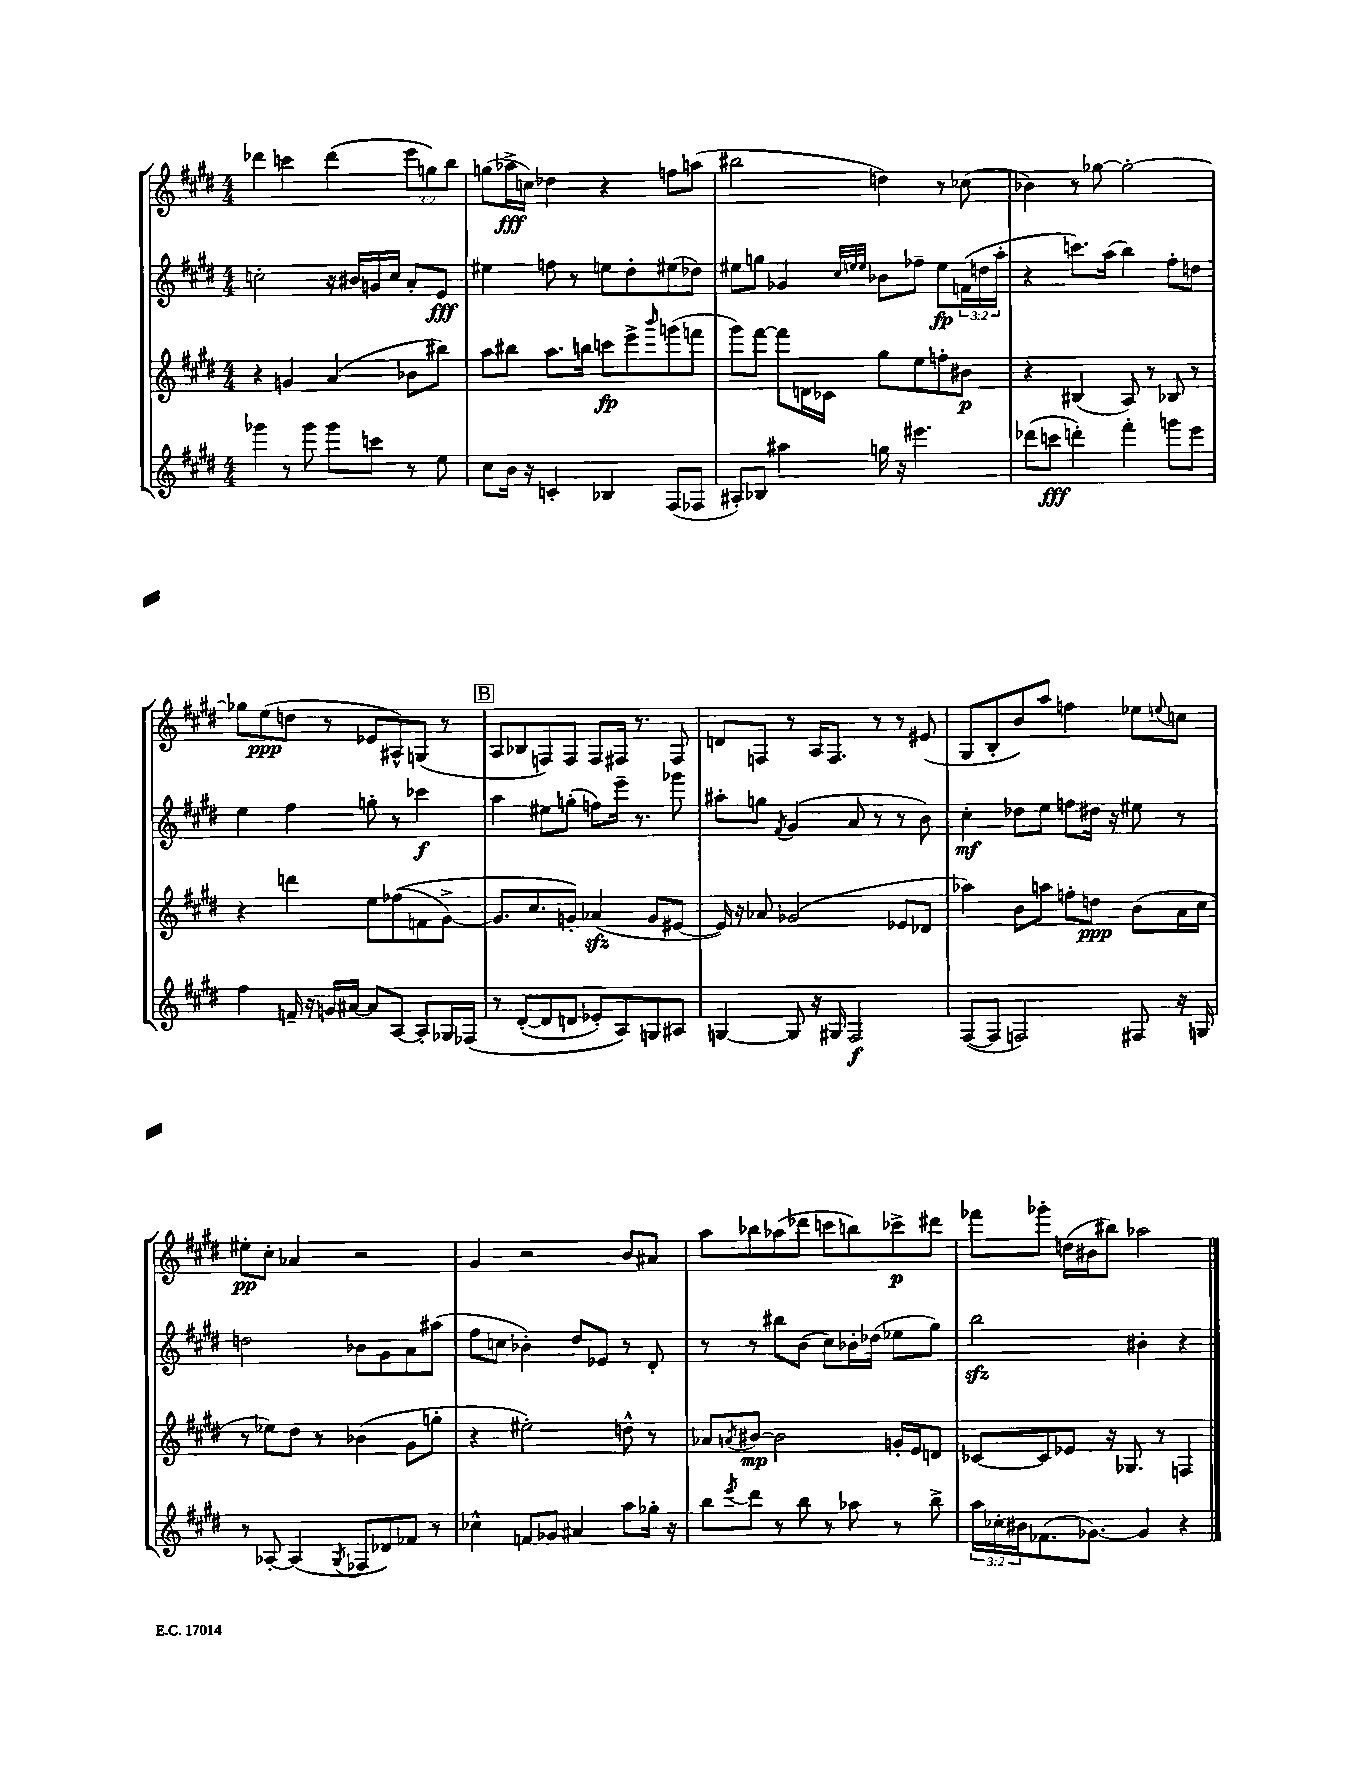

**kern	**dynam	**kern	**dynam	**kern	**dynam	**kern	**dynam
*part4	*part4	*part3	*part3	*part2	*part2	*part1	*part1
*staff4	*staff4	*staff3	*staff3	*staff2	*staff2	*staff1	*staff1
*clefG2	*	*clefG2	*	*clefG2	*	*clefG2	*
*k[f#c#g#d#]	*	*k[f#c#g#d#]	*	*k[f#c#g#d#]	*	*k[f#c#g#d#]	*
*M4/4	*	*M4/4	*	*M4/4	*	*M4/4	*
=91	=91	=91	=91	=91	=91	=91	=91
4ggg-X\	.	4r	.	2ccn'\	.	4ddd-X\	.
8r	.	4gn/	.	.	.	4cccn\	.
8ggg-\	.	.	.	.	.	.	.
8ggg-\L	.	(4a/	.	16r	.	(4ddd-\	.
.	.	.	.	16b#X/LL	.	.	.
8cccn\J	.	.	.	16gn/	.	.	.
.	.	.	.	16cc/JJ	.	.	.
8r	.	8b-X\L	.	8a'/L	.	12eee\L	.
.	.	.	.	.	.	12ggn\)	.
8ee\	.	8bb#X\J)	.	8e/J	fff	.	.
.	.	.	.	.	.	12bb\J	.
=92	=92	=92	=92	=92	=92	=92	=92
8cc#\L	.	8aa\L	.	4ee#X\	.	(8ggn\L	.
16b\Jk	.	8bb#X\J	.	.	.	16aa-X^\L	fff
16r	.	.	.	.	.	16ccn\JJ)	.
4cn'/	.	8.aa\L	.	8ffn\	.	4dd-X\	.
.	.	.	.	8r	.	.	.
.	.	16bbn\Jk	.	.	.	.	.
4B-X/	.	8cccn\L	fp	8een\L	.	4r	.
.	.	8eee^\	.	8dd#'\	.	.	.
.	.	16qqbbb/	.	.	.	.	.
(8F#/L	.	(8gggn\	.	(8ee#X\	.	8ffn\L	.
8F-X/J	.	8fffn\J	.	8dd-X\J)	.	(8aan\J	.
=93	=93	=93	=93	=93	=93	=93	=93
8A#X'/L)	.	8ggg#\L)	.	8ee#X\L	.	2bb#X\	.
8B-X/J	.	[8fff#\J	.	8ggn\J	.	.	.
4aa#X\	.	8fff#\L]	.	4g-X/	.	.	.
.	.	16dn\L	.	.	.	.	.
.	.	16c-X\JJ	.	.	.	.	.
.	.	.	.	32qqcc#/LLL	.	.	.
.	.	.	.	32qqeen/	.	.	.
.	.	.	.	32qqee/JJJ	.	.	.
16ggn\	.	8gg#\L	.	8b-X\L	.	4ddn\)	.
16r	.	.	.	.	.	.	.
4.eee#X\	.	8ee\	.	8ff-X~\J	.	.	.
.	.	8ffn'\	.	8ee\L	fp	8r	.
.	.	8b#X\J	p	(24fn\L	.	(8cc-X\	.
.	.	.	.	24ddn\	.	.	.
.	.	.	.	24aa'\JJ	.	.	.
=94	=94	=94	=94	=94	=94	=94	=94
(8ddd-X\L	.	4r	.	4r	.	4b-X\)	.
8cccn\J	fff	.	.	.	.	.	.
4dddn'\)	.	(4B#X/	.	8.cccn\L)	.	8r	.
.	.	.	.	.	.	[8gg-X\	.
.	.	.	.	(16aa\Jk	.	.	.
4fff#'\	.	8A/)	.	4bb\)	.	2gg-'\_	.
.	.	8r	.	.	.	.	.
8gggn\L	.	8B-X/	.	8ff#'\L	.	.	.
8eee\J	.	8r	.	8ddn\J	.	.	.
!!LO:LB:g=z
=95	=95	=95	=95	=95	=95	=95	=95
4ff#\	.	4r	.	4ee\	.	8gg-X\L]	.
.	.	.	.	.	.	(8ee\	ppp
16fn~/	.	4dddn\	.	4ff#\	.	8ddn\J	.
16r	.	.	.	.	.	.	.
16gn/LL	.	.	.	.	.	8r	.
[16a#X/JJ	.	.	.	.	.	.	.
8a#/L]	.	8ee\L	.	8ggn'\	.	8e-X/L	.
[8A/J	.	((8ff-X\	.	8r	.	8A#X^^/)	.
8A'/L]	.	8fn\	.	4ccc-X\	f	(8Gn/J	.
16G-X/L	.	[8g#^\J)	.	.	.	8r	.
(16F-X/JJ	.	.	.	.	.	.	.
!!LO:REH:place=s1:t=B
=96	=96	=96	=96	=96	=96	=96	=96
8r	.	8.g#/L]	.	4aa\	.	8A/L	.
([8d#'/L	.	.	.	.	.	8B-X/	.
.	.	8.cc#/	.	.	.	.	.
8d#/]	.	.	.	8ee#X\L	.	8Fn/)	.
8dn/J	.	8gn'/J)	.	(8ggn'\J	.	8F/J	.
8e-X'/L)	.	(4a-Xzz/	.	8ffn\L)	.	8F/L	.
8A/)	.	.	.	16eee~\Jk	.	16F#X/Jk	.
.	.	.	.	8.r	.	8.r	.
8Gn/	.	8g/L	.	.	.	.	.
8A#X/J	.	[8e#X/J	.	8ggg-X\	.	8F#/	.
=97	=97	=97	=97	=97	=97	=97	=97
[4Gn/	.	16e#/])	.	8aa#X'\L	.	8dn/L	.
.	.	16r	.	.	.	.	.
.	.	8a-X/	.	8ggn\J	.	8Fn/J	.
.	.	.	.	8qf#/	.	.	.
8G/]	.	(2g-X/	.	(4g#/	.	8r	.
16r	.	.	.	.	.	16A/KL	.
16G#X/	.	.	.	.	.	8.F/J	.
2F#/	f	.	.	8a/	.	.	.
.	.	.	.	8r	.	8r	.
.	.	8e-X/L	.	8r	.	8r	.
.	.	8d-X/J	.	8b\)	.	(8e#X/	.
=98	=98	=98	=98	=98	=98	=98	=98
([8F#/L	.	4aa-X\)	.	4cc#'\	mf	8G#/L	.
8F#/J]	.	.	.	.	.	8B'/	.
2Fn/)	.	8b\L	.	8dd-X\L	.	8b/)	.
.	.	8aan\J	.	8ee\J	.	8aa/J	.
.	.	8ffn'\L	.	8ffn\L	.	4ffn\	.
.	.	8ddn\J	ppp	16dd#X\Jk	.	.	.
.	.	.	.	16r	.	.	.
8F#X/	.	(8b\L	.	8ee#X\	.	8ee-X\L	.
.	.	.	.	.	.	8qqeen/	.
16r	.	16a\L	.	8r	.	8ccn\J	.
16Gn/	.	16cc#\JJ	.	.	.	.	.
!!LO:LB:g=z
=99	=99	=99	=99	=99	=99	=99	=99
8r	.	8r	.	2ddn\	.	8ee#X'\L	pp
[8A-X'/	.	8ee-X\L)	.	.	.	8cc#'\J	.
(4A-/]	.	8dd#\J	.	.	.	4a-X/	.
.	.	8r	.	.	.	.	.
8qG#/	.	.	.	.	.	.	.
8F-X/L	.	(4b-X\	.	8b-X\L	.	2r	.
8d-X/)	.	.	.	8g#\	.	.	.
8f-X/J	.	8g#\L	.	8a\	.	.	.
8r	.	8ggn'\J	.	(8aa#X\J	.	.	.
=100	=100	=100	=100	=100	=100	=100	=100
4cc-X^^\	.	4r	.	8ff#\L	.	4g#/	.
.	.	.	.	8ccn\J	.	.	.
8fn/L	.	2ee#X'\)	.	4b-X'\)	.	2r	.
8g-X/J	.	.	.	.	.	.	.
4a#X/	.	.	.	8dd#/L	.	.	.
.	.	.	.	8e-X/J	.	.	.
8aa\L	.	8ddn^^\	.	8r	.	8b/L	.
16gg-X'\Jk	.	8r	.	8d#'/	.	8a#X/J	.
16r	.	.	.	.	.	.	.
=101	=101	=101	=101	=101	=101	=101	=101
8bb\L	.	8a-X/L	.	8r	.	8aa\L	.
8qeee/	.	8qan/	.	.	.	.	.
8ddd#\J	.	[8b#X/J	mp	8r	.	8bb-X\	.
8r	.	2b#\]	.	8bb#X\L	.	(8aa-X\	.
8bb\	.	.	.	(8b\J	.	8ddd-X\J	.
8r	.	.	.	8cc#\L)	.	8cccn\L	.
8aa-X\	.	.	.	16b-X'\L	.	8bbn\)	.
.	.	.	.	(16dd-X\JJ	.	.	.
8r	.	16gn'/LL	.	8ee-X\L	.	8ccc-X^\	p
.	.	16e/J	.	.	.	.	.
8bb^\	.	8dn/J	.	8gg#\J)	.	8ddd#X\J	.
=102	=102	=102	=102	=102	=102	=102	=102
24aa\LL	.	[8c-X/L	.	2bbzz\	.	8fff-X\L	.
24cc-X'\	.	.	.	.	.	.	.
24b#X\J	.	.	.	.	.	.	.
(8.f-X\	.	8c-/]	.	.	.	8ggg-X'\J	.
.	.	8e-X/J	.	.	.	(16ddn\LL	.
[8.g-X\J)	.	.	.	.	.	16b#X\J	.
.	.	16r	.	.	.	8bb#X\J)	.
.	.	8.G-X/	.	.	.	.	.
4g-/]	.	.	.	4b#X'\	.	2aa-X\	.
.	.	8r	.	.	.	.	.
4r	.	4Fn/	.	4r	.	.	.
==	==	==	==	==	==	==	==
*-	*-	*-	*-	*-	*-	*-	*-
